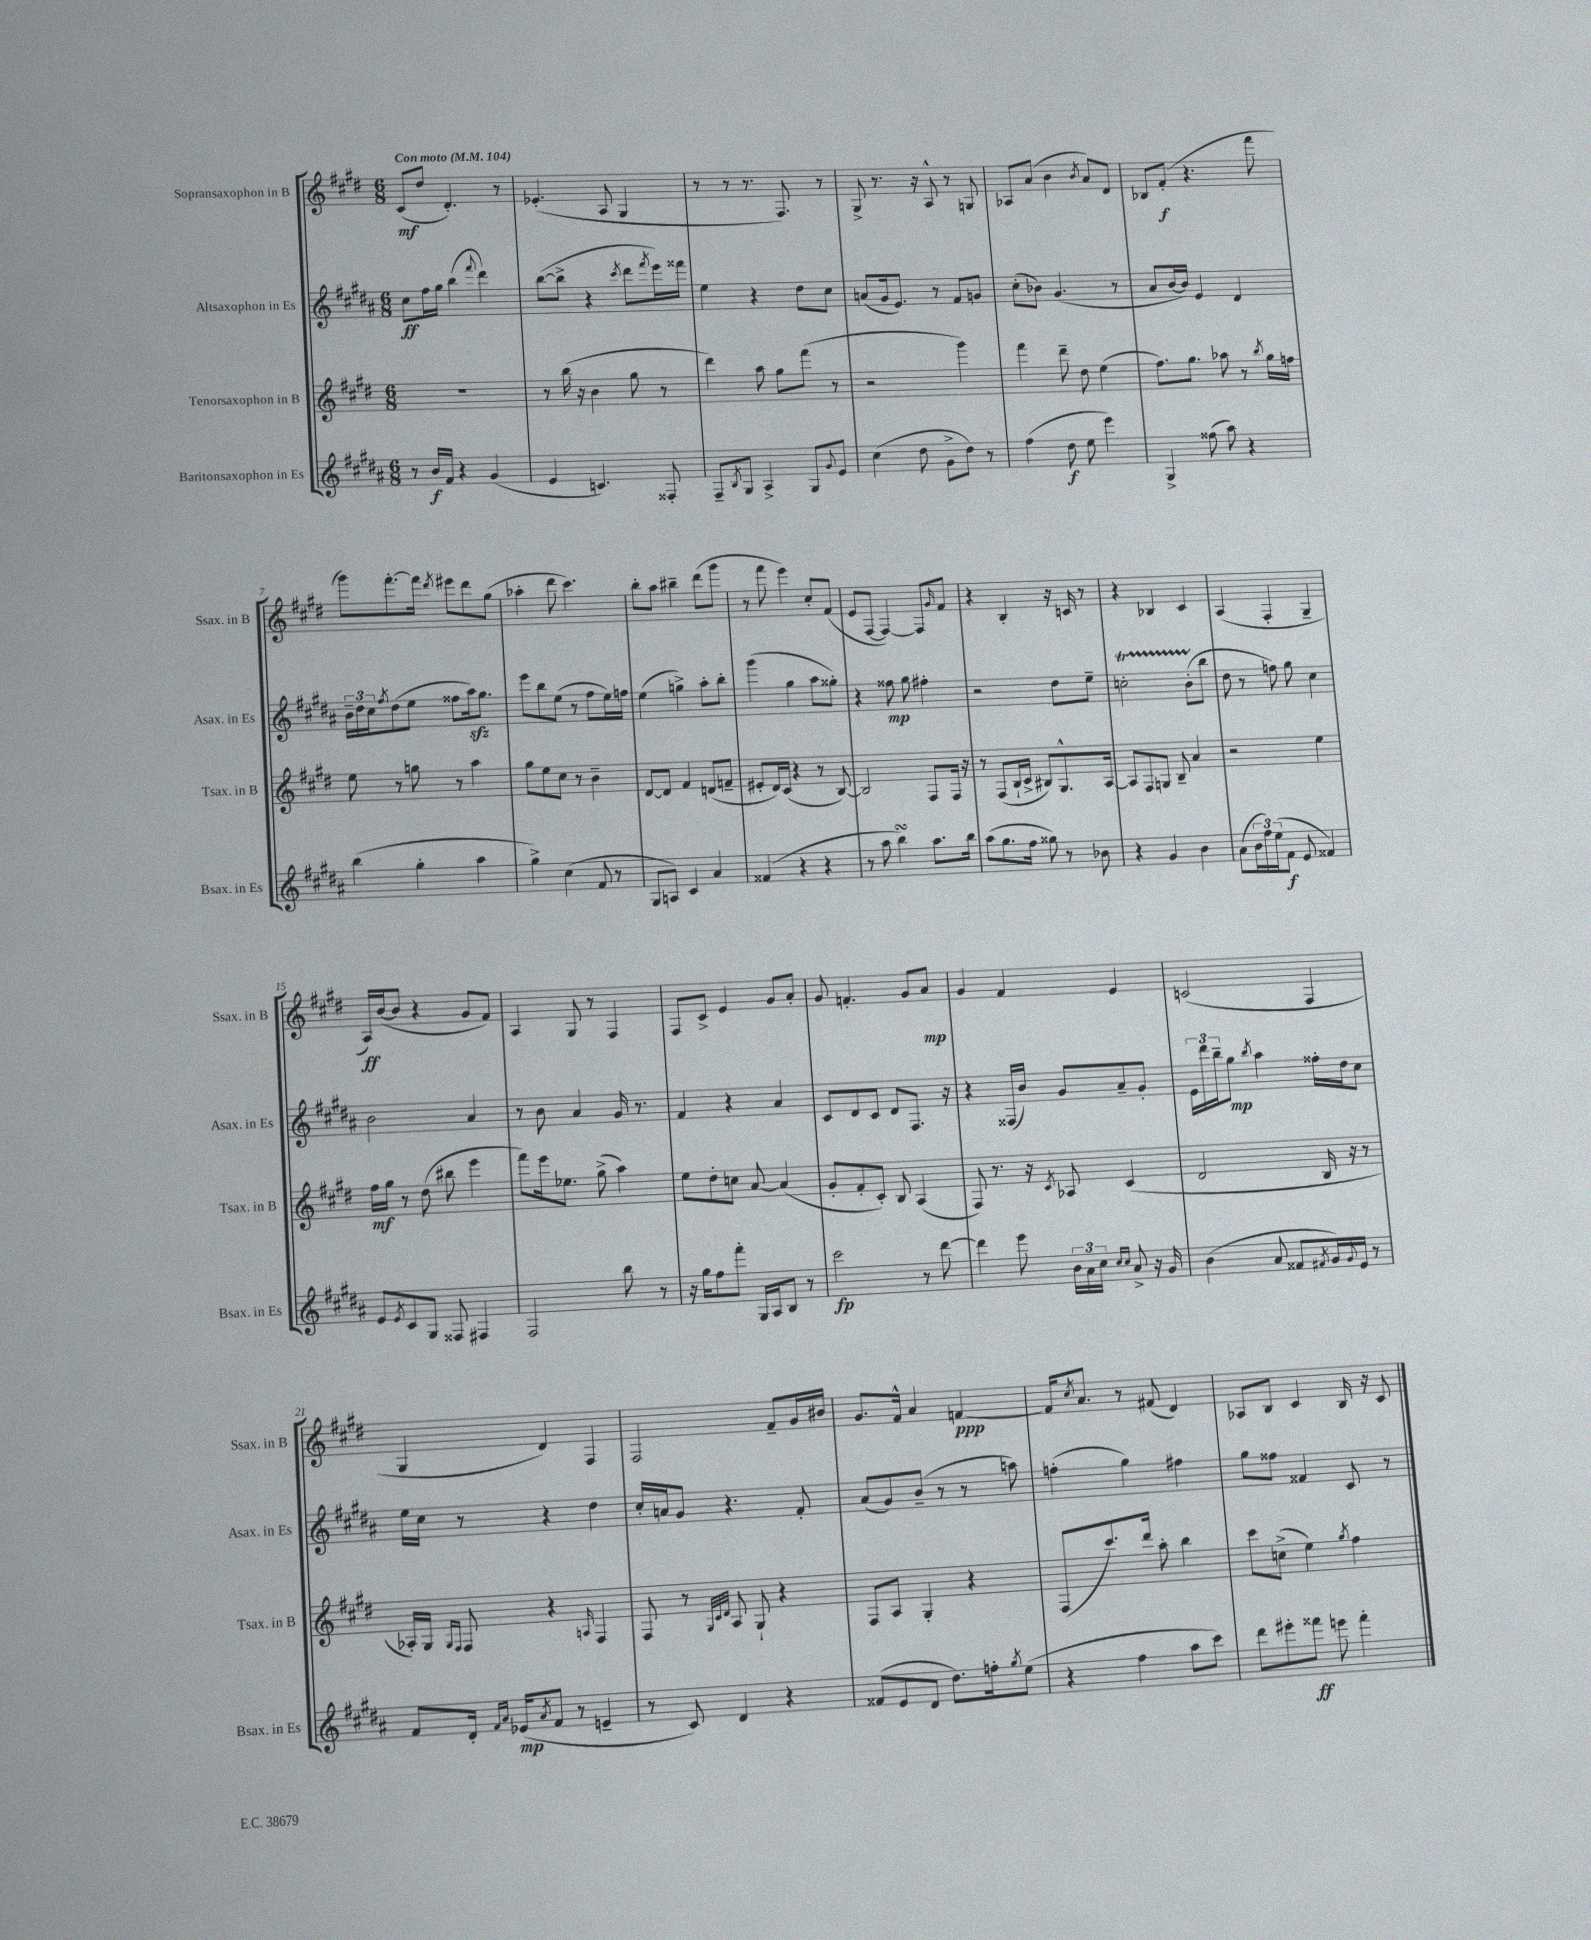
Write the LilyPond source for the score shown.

<<
\new StaffGroup <<
\new Staff = "s0" \with { instrumentName = "Sopransaxophon in B" shortInstrumentName = "Ssax. in B" } {
    \clef treble \key e \major \numericTimeSignature \time 6/8 \tempo "Con moto" 4 = 104
    cis'8\mf( dis''8 dis'4.-.) r8 |
    ees'4.-.( a8 gis4 |
    r8 r8 r8. fis8.) r8 |
    gis8-> r8. r16 a8-^ r8 g8 |
    aes8 a'8( b'4 \acciaccatura { b'8 } a'8) dis'8 |
    bes8 fis'8-.\f( r4. fis'''8 |
    gis'''8) fis'''8.~-. fis'''16 \acciaccatura { dis'''8 } eis'''8 dis'''8 gis''8( |
    aes''4-. dis'''8 cis'''4.) |
    b''8-. a''8 bis''4-- dis'''8( gis'''8 |
    r8 fis'''8 e'''4) cis''8-. fis'8( |
    e'8 fis8~ fis4~) fis8 \grace { gis'16 } fis'8 |
    r4 b4-. r16 c'16 r8 |
    r4 bes4 cis'4 |
    a4( fis4-. gis4-- |
    a16\ff) b'16~( b'8 r4 gis'8 fis'8) |
    a4 gis8 r8 fis4 |
    fis8 cis'8-> e'4 gis'8 a'8-. |
    gis'8 f'4.-. gis'8 a'8\mp |
    gis'4 fis'4 e'4 |
    c'2( fis4 |
    gis4 dis'4) fis4 |
    fis2 fis'8-- gis'16 bis'16 |
    gis'8. fis'16-^ a'4 f'4~\ppp |
    f'16 \acciaccatura { cis''8 } a'8. r8 fis'8( dis'4) |
    aes8 b8 cis'4 b16 r16 cis'8 \bar "|." |
}
\new Staff = "s1" \with { instrumentName = "Altsaxophon in Es" shortInstrumentName = "Asax. in Es" } {
    \clef treble \key b \major \numericTimeSignature \time 6/8
    cis''8\ff fis''16 gis''16 b''4( \appoggiatura { fis'''8 } dis'''4) |
    b''8~( b''8-> r4 \acciaccatura { cis'''8 } dis'''8 \acciaccatura { fis'''8 } e'''16) fisis'''16 |
    e''4 r4 dis''8 cis''8 |
    a'8( gis'16 e'8.) r8 fis'8 g'8 |
    cis''8-.( bes'8) gis'4.( r8 |
    ais'8 b'16~ b'16) e'4 dis'4 |
    \tuplet 3/2 { b'16-- dis''16 cis''16 } \acciaccatura { fis''8 } dis''8( e''8 fisis''8 ais''16\sfz) gis''8. |
    e'''8 b''8 e''8( r8 fis''8 e''16) f''16 |
    e''4( g''4->) ais''8-. b''8-. |
    gis'''4( gis''4 ais''8 gisis''8-.) |
    r4 fisis''8\mp gis''8 fis''4-. |
    r2 dis''8 e''8-- |
    c''2-.\startTrillSpan b'8-.( b''8\stopTrillSpan |
    dis''8 r8 f''8) gis''8 cis''4 |
    b'2 ais'4 |
    r8 b'8 ais'4 gis'16 r8. |
    fis'4 r4 ais'4 |
    cis'8 dis'8 cis'8 dis'8 fis8. r16 |
    r4 fisis16( b'16) gis'8 ais'8-- gis'8-. |
    \tuplet 3/2 { e'16 dis'''16 b''16-- } gis''8\mp \acciaccatura { b''8 } ais''4 fisis''16-. dis''16 cis''8 |
    e''16 cis''16 r8 r4 dis''4 |
    cis''16-. a'16 gis'8 r4. fis'8-. |
    ais'8( gis'8) b'8--( r8 r8 a''8) |
    f''4-.( gis''4) fis''4 |
    gis''8 fisis''8 fisis'4 cis'8 r8 \bar "|." |
}
\new Staff = "s2" \with { instrumentName = "Tenorsaxophon in B" shortInstrumentName = "Tsax. in B" } {
    \clef treble \key e \major \numericTimeSignature \time 6/8
    R2. |
    r8 b''16( r16 b'4 gis''8 r8 |
    dis'''4) a''8 gis''8 fis'''8( r8 |
    r2 gis'''4) |
    fis'''4 dis'''8-- dis''8 e''4( |
    fis''8.) gis''8. aes''8 r8 \acciaccatura { b''8 } gis''16 f''16 |
    e''8 r8 g''8 r8 a''4 |
    gis''8 e''8 cis''8 r8 b'4-- |
    dis'8~ dis'8 fis'4 d'8( f'8-- |
    eis'8-. dis'16) cis'16( r4 r8 b8~) |
    b2 fis8 fis16 r16 |
    r8 fis8( b16-! cis'16-> bis8) gis8.-^ a16~ |
    a8 fis8 g8 b8-- a'4 |
    r2 e''4 |
    fis''16\mf gis''16 r8 dis''8( bis''8 e'''4 |
    fis'''8) e'''16 ees''8. gis''8->( a''4) |
    e''8 dis''8-. c''8 a'8~ a'4( |
    gis'8-. fis'8-. cis'8-.) b8 a4( |
    fis8) r8. r16 \acciaccatura { cis'8 } aes8 cis'4( |
    dis'2 b16 r16 r8 |
    aes16-.) gis16 \grace { gis16 fis16 } fis8 r4 \grace { a16 } fis4 |
    fis8 r8 \grace { gis32 cis'32 dis'32 } a8 gis8-! r4 |
    fis8 a8 gis4-. r4 |
    fis8( cis'''8.) dis'''16 a''8-. b''4 |
    cis'''8 c''8->( e''4) \acciaccatura { gis''8 } fis''4 \bar "|." |
}
\new Staff = "s3" \with { instrumentName = "Baritonsaxophon in Es" shortInstrumentName = "Bsax. in Es" } {
    \clef treble \key b \major \numericTimeSignature \time 6/8
    r8 b'16\f fis'16 r4 gis'4( |
    e'4 c'4.) fisis8-. |
    fis8-- \acciaccatura { b8 } gis8 ais4-> gis8 \appoggiatura { gis'8 } e'8 |
    cis''4( dis''8 gis'8-> dis''8) r8 |
    fis''4( dis''8\f e''8 e'''4) |
    gis4-> fisis''8( ais''8) r4 |
    b''4( gis''4-. ais''4 |
    gis''4->) cis''4( fis'8 r8 |
    gis8 a8) cis'4 ais'4 |
    fisis'4( r4 r4 |
    r8 ais''8 b''4\turn) ais''8. b''16 |
    ais''8( gis''8. fis''16 gisis''8) r8 bes'8 |
    r4 gis'4 b'4 |
    ais'8( \tuplet 3/2 { b'16 fis''16) e''16( } fis'8\f e'8 fisis'4) |
    e'8 \acciaccatura { e'8 } cis'8 gis8 fisis8 fis4 |
    fis2 b''8 r8 |
    r16 gis''16 fis''8 fis'''8-. gis16 ais16 b8 r8 |
    cis'''2\fp r8 dis'''8~ |
    dis'''4 e'''8 \tuplet 3/2 { b'16 ais'16 cis''16 } \grace { cis''16 cis''16 } ais'8-> r16 gis'16 |
    b'4( ais'8 fisis'8 \acciaccatura { fis'8 } gis'16) \appoggiatura { gis'8 } e'16 r8 |
    fis'8 dis'16-. \grace { fis'16 ais'16 } ees'16\mp( \acciaccatura { ais'8 } fis'8 r8 e'4-- |
    r8 cis'8) dis'4 r4 |
    fisis'8( e'8 dis'8 dis''8.) f''16-. \acciaccatura { gis''8 } e''8( |
    r4 fis''4 ais''8 cis'''8) |
    dis'''8 eis'''8-. fisis'''8\ff e'''8 fisis'''4-. \bar "|." |
}
>>
>>
